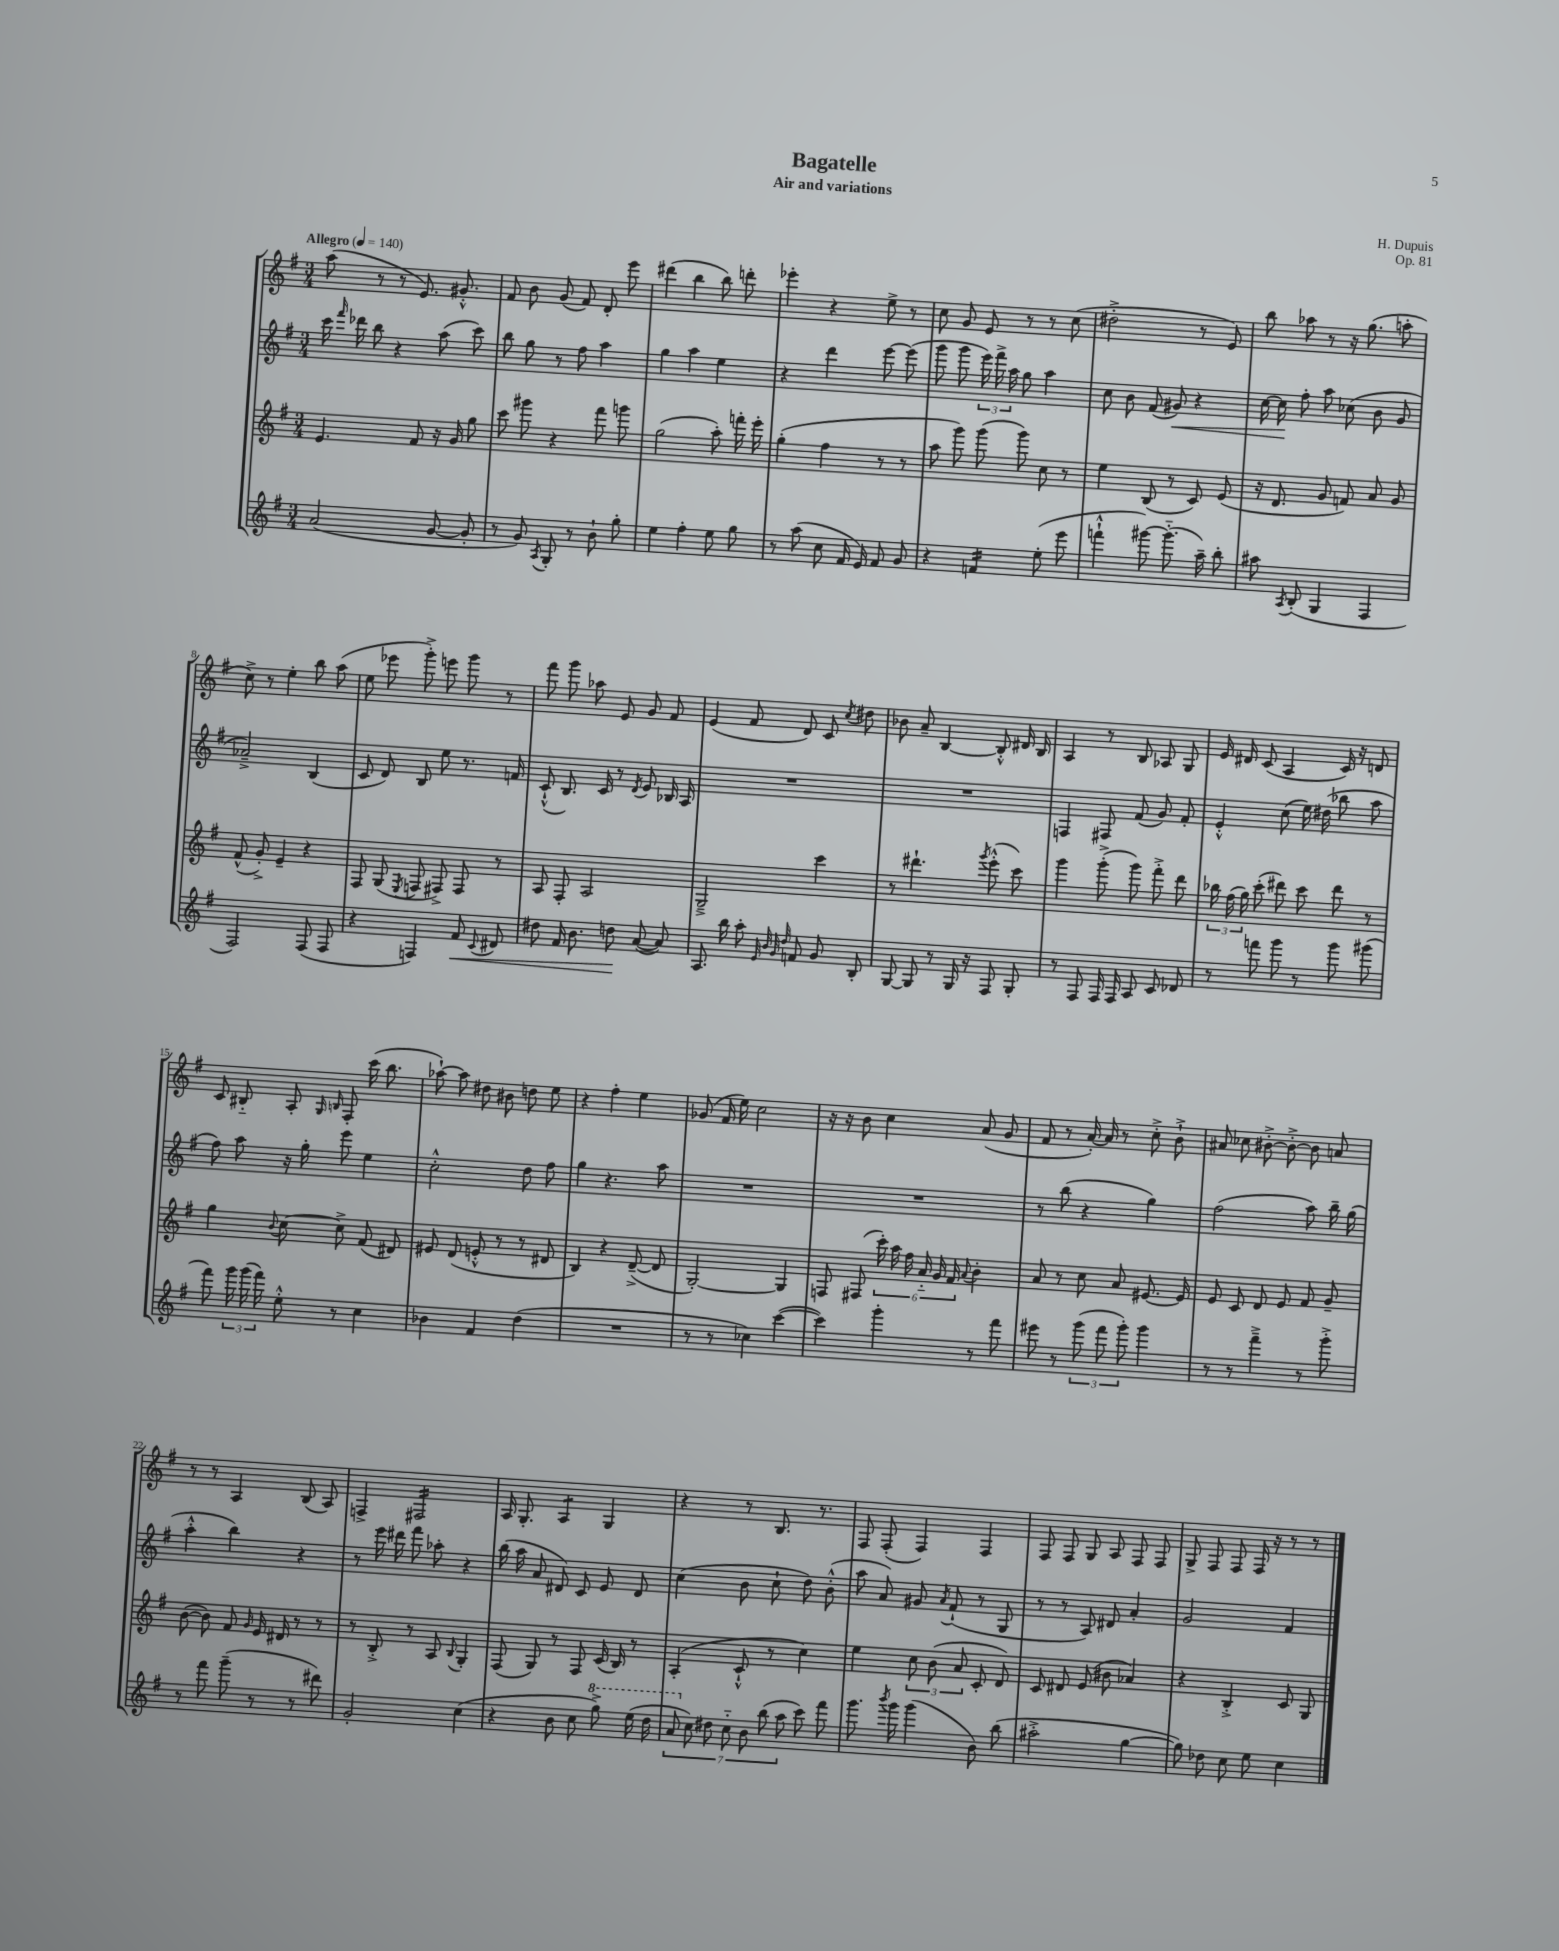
\header { title = "Bagatelle" composer = "H. Dupuis" subtitle = "Air and variations" opus = "Op. 81" }
<<
\new StaffGroup <<
\new Staff = "s0" {
    \clef treble \key g \major \numericTimeSignature \time 3/4 \tempo "Allegro" 4 = 140
    \autoBeamOff a''8( r8 r8 e'8.) gis'8.-.-^ |
    fis'8 b'8 g'8( fis'8) d'8-. e'''8 |
    dis'''4( b''4 b''8) d'''8-. |
    ees'''4-. r4 e''8-> r8 |
    c''8 g'8 e'8 r8 r8 c''8( |
    dis''2-.-> r8 e'8) |
    b''8 aes''8 r8 r16 g''8.( a''8-. |
    c''8->) r8 e''4-. b''8 a''8( |
    e''8 ees'''8 g'''8-.->) e'''8 g'''8 r8 |
    fis'''8 g'''8 aes''8 e'8 g'8 fis'8 |
    e'4( fis'8 d'8) c'8 \acciaccatura { c''8 } dis''8 |
    bes'8 a'8-- b4~ b8-.-^ dis'16 b16 |
    a4 r8 b8 aes8 g8 |
    e'16 dis'16 c'8( a4 c'16) r16 d'8 |
    c'8 bis8-_ a8-. \grace { g16 b16 } fis8-. c'''16( b''8. |
    aes''8~-!) aes''8 dis''8 bis'8 d''8 e''8 |
    r4 fis''4-. e''4 |
    ges'8( fis'16 e''16) c''2 |
    r16 r16 b'8 c''4 a'8( g'8 |
    fis'8 r8 a'16~-.) a'16 r8 c''8-.-> b'8-!-> |
    ais'8 ces''8 bis'8~-.-> bis'8~-.-> bis'8 a'8 |
    r8 r8 a4 b8( a8) |
    f4-> fis2:16 |
    a16 g8.-. a4:8 g4 |
    r4 r8 b8. r8. |
    fis8 fis8-.( fis4) fis4 |
    fis8 fis8 g8 a8 fis8 fis8 |
    g8-> fis8 fis8 fis16 r16 r8 r8 \bar "|." |
}
\new Staff = "s1" {
    \clef treble \key g \major \numericTimeSignature \time 3/4
    \autoBeamOff c'''16 \grace { fis'''16 } des'''16 b''8 r4 a''8( c'''8) |
    b''8 g''8 r8 fis''8 a''4 |
    g''4 a''4 e''4 |
    r4 d'''4 e'''8~ e'''8( |
    g'''8 g'''8 \tuplet 3/2 { e'''16) fis'''16-> a''16 } g''8 a''4 |
    c''8 b'8 fis'8( gis'8\<) r4 |
    c''16~ c''16\! fis''8-. a''8 ces''8( b'8 g'8 |
    aes'2--->) b4( |
    c'8 d'8) b8 e''8 r8. f'16 |
    c'8-!-^( b8.) c'16 r8 \acciaccatura { d'8 } e'8 bes16 a16 |
    R2. |
    R2. |
    f4 fis8 fis'8( g'8) fis'8-. |
    e'4-.-^ c''8( e''16) dis''16( bes''8 a''8 |
    fis''8) a''8 r16 g''16-. e'''8 e''4 |
    c''2-.-^ d''8 fis''8 |
    g''4 r4. a''8 |
    R2. |
    R2. |
    r8 b''8( r4 g''4) |
    fis''2( a''8) b''16-- g''16( |
    a''4-.-^ b''4) r4 |
    r8 e'''16 dis'''16 fis'''8 aes''8-. r4 |
    b''16( a''16 a'8 dis'8) c'8 e'8 dis'8 |
    c''4( b'8 c''8-! d''8) b'8-.-^( |
    a''8 a'8) gis'8 \acciaccatura { a'8 } fis'8-!( r8 g8 |
    r8 r8 a8) dis'8 a'4-. |
    g'2 fis'4 \bar "|." |
}
\new Staff = "s2" {
    \clef treble \key g \major \numericTimeSignature \time 3/4
    \autoBeamOff e'4. fis'8 r16 g'16 g''8 |
    c'''8 gis'''8 r4 fis'''8 g'''8 |
    g''2( a''8-.) f'''16-. e'''16-. |
    g''4-.( fis''4 r8 r8 |
    a''8 g'''8) g'''8( g'''8) c''8 r8 |
    e''4 b8( r8 c'8) e'8( |
    r16 d'8. g'8 f'8) a'8 g'8 |
    fis'8-^( g'8-.->) e'4-- r4 |
    fis8 g8( \acciaccatura { e8 } f8 fis8->) fis8 r8 |
    a8 fis8-. a2 |
    g2---> c'''4 |
    r8 dis'''4.-! \acciaccatura { g'''8 } e'''8-.-^( c'''8) |
    g'''4 g'''8-.->( g'''8) fis'''8-.-> d'''8 |
    \tuplet 3/2 { bes''16 fis''16( g''16) } c'''8-.( dis'''8) c'''8 dis'''8 r8 |
    g''4 \appoggiatura { b'8 } c''8~ c''8-> fis'8( dis'8) |
    eis'8 d'8( e'8-.-^ r8 r8 dis'8 |
    b4) r4 d'8~--->( d'8 |
    g2~-.) g4 |
    f8 fis8( \tuplet 6/4 { c'''16-.) a''16 fis''16 a'16-_ g'16 fis'16 } \appoggiatura { a'8 } b'4-. |
    a'8 r8 c''8 a'8 eis'8.~ eis'16 |
    e'8 c'8 d'8 e'8 fis'8 g'8-- |
    b'8~( b'8) fis'8 \grace { g'16 } e'16 dis'16 r8 r8 |
    r8 b8-.-> r8 a8 \appoggiatura { b8 } g4-. |
    fis8( g8) r8 fis8 c'16( b16) r8 |
    a4-.( c'8-!-^ r8 c''4) |
    e''4 \tuplet 3/2 { c''8 b'8( a'8 } c'8-. d'8) |
    c'8 dis'8 e'8( bis'8 aes'4) |
    r4 b4-.-> c'8 g8 \bar "|." |
}
\new Staff = "s3" {
    \clef treble \key g \major \numericTimeSignature \time 3/4
    \autoBeamOff a'2( g'8~ g'8-. |
    r8 g'8) \acciaccatura { a8 } g8-. r8 b'8-! g''8-. |
    e''4 fis''4-. e''8 g''8 |
    r8 a''8( c''8 fis'16 e'16) fis'8 g'8 |
    r4 f'4:16 e''8-.( e'''8 |
    f'''4-!-^ gis'''8~) gis'''8.-_( a''16--) b''8-. |
    ais''8 \acciaccatura { a8 } b8-.( g4 fis4 |
    fis2) fis8( fis8 |
    r4 f4) fis'8\< \appoggiatura { c'8 } dis'8 |
    dis''8 fis'16 b'8. d''8\! a'8~( a'8) |
    a8. b''16 a''8-. \grace { e'32 b'32 g'32 d''32 } f'8 g'8 b8-. |
    g8~ g8 r8 g16 r16 fis8 g8-. |
    r8 fis8 fis16 fis16 a8 c'8 des'8 |
    r8 f'''8 g'''8 r8 g'''8 gis'''8( |
    fis'''8) \tuplet 3/2 { g'''16 g'''16( fis'''16) } e''8-.-^ r8 c''4 |
    bes'4 fis'4 d''4( |
    R2. |
    r8 r8 ces''4) c'''4~( |
    c'''4) g'''4-. r8 fis'''8 |
    eis'''8 r8 \tuplet 3/2 { g'''8( fis'''8 g'''8-.) } g'''4 |
    r8 r8 fis'''4---> r8 g'''8-.-> |
    r8 fis'''8 g'''8--( r8 r8 dis'''8) |
    g'2-. c''4( |
    r4 b'8 c''8 \ottava #1 g'''8->) e'''16( d'''16 |
    \tuplet 7/4 { a''8 \ottava #0 c''8) dis''8 c''8-_ b'8 b''8( a''8 } c'''8) fis'''8 |
    g'''8. \acciaccatura { b'''8 } g'''16 g'''4( b'8) b''8( |
    ais''2-.-> g''4~ |
    g''8) des''8 c''8 e''8 c''4 \bar "|." |
}
>>
>>
